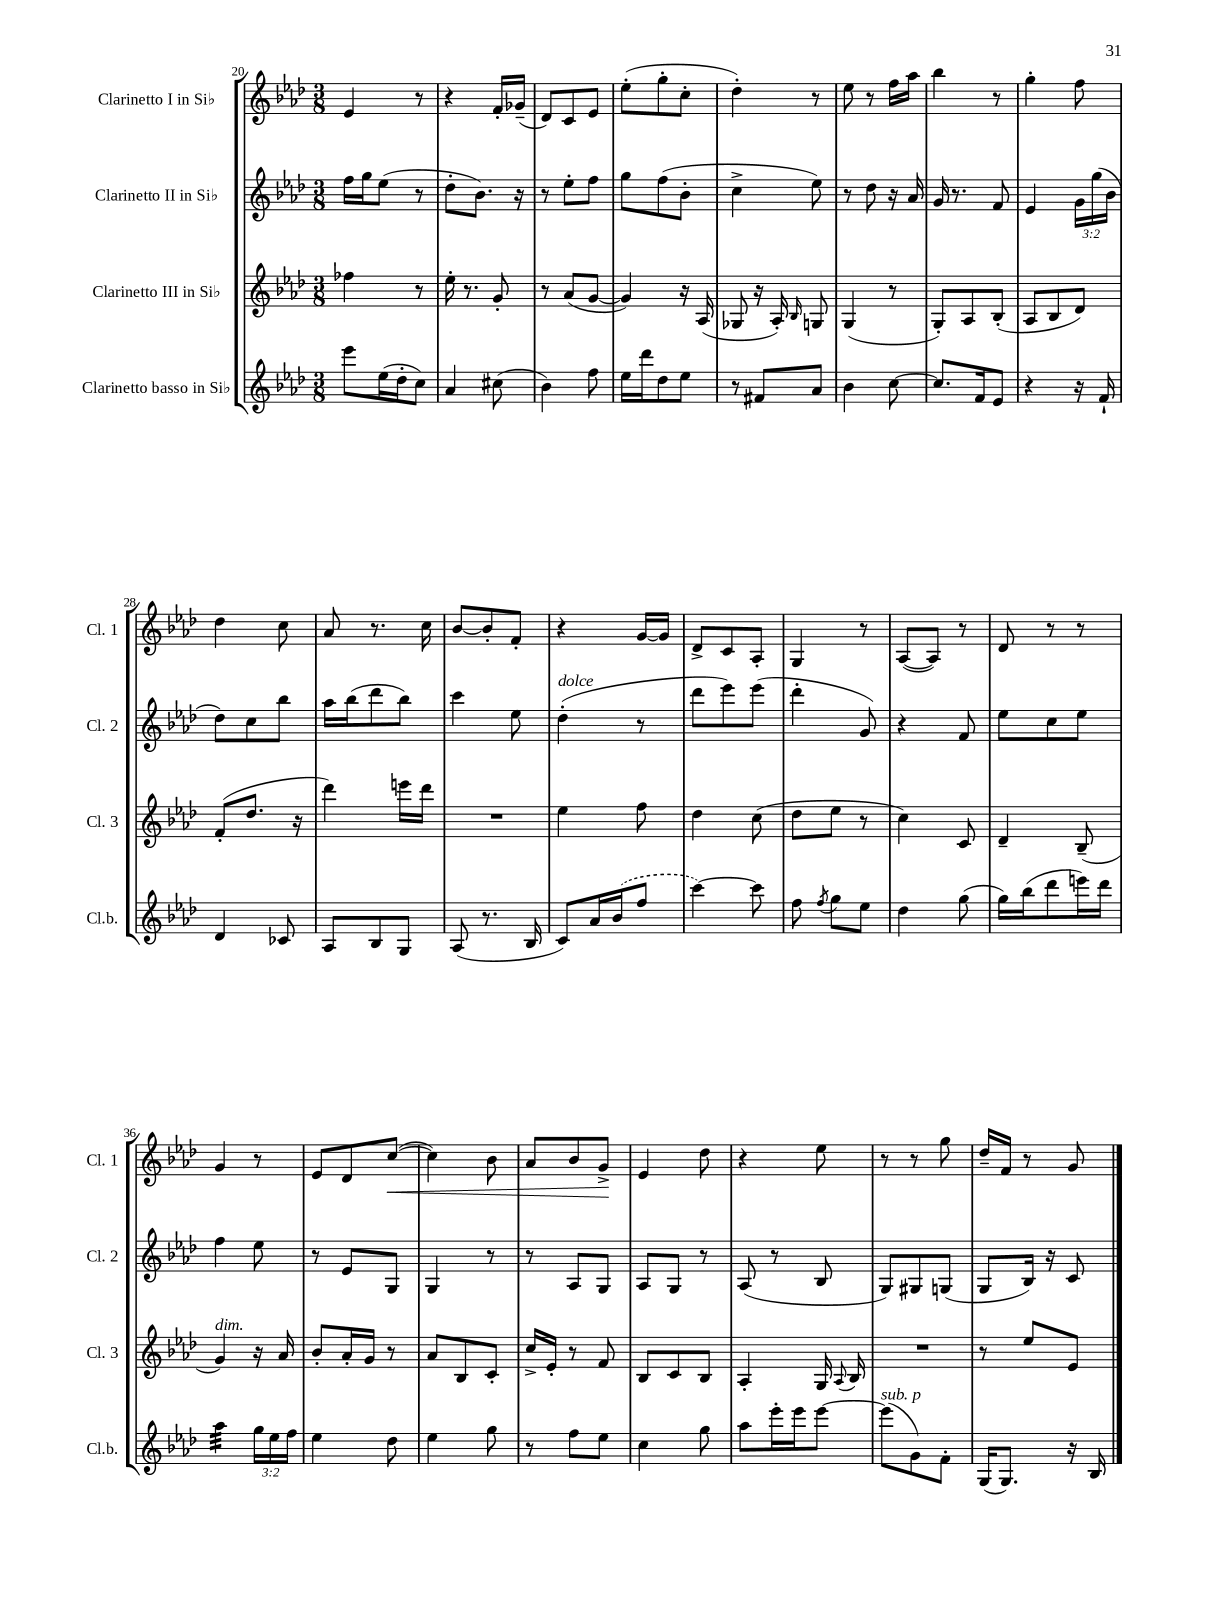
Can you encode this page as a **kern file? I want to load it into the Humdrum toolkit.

**kern	**kern	**kern	**kern
*staff4	*staff3	*staff2	*staff1
*clefG2	*clefG2	*clefG2	*clefG2
*k[b-e-a-d-]	*k[b-e-a-d-]	*k[b-e-a-d-]	*k[b-e-a-d-]
*M3/8	*M3/8	*M3/8	*M3/8
8eee-\L	4ff-\	16ff\LL	4e-/
.	.	16gg\J	.
(16ee-\L	.	(8ee-\J	.
16dd-'\J	.	.	.
8cc\J)	8r	8r	8r
=	=	=	=
4a-/	16ee-'\	8dd-'\L	4r
.	8.r	.	.
.	.	8.b-\J)	.
(8cc#\	8g'/	.	16f'/LL
.	.	16r	(16g-~/JJ
=	=	=	=
4b-\)	8r	8r	8d-/L)
.	(8a-/L	8ee-'\L	8c/
8ff\	[8g/J	8ff\J	8e-/J
=	=	=	=
16ee-\LL	4g/])	8gg\L	(8ee-'\L
16ddd-\J	.	.	.
8dd-\	.	(8ff\	8gg'\
8ee-\J	16r	8b-'\J	8cc'\J
.	(16A-/	.	.
=	=	=	=
8r	8G-/	4cc^\	4dd-'\)
8f#/L	16r	.	.
.	16A-'/)	.	.
.	16qqB-/	.	.
8a-/J	8G/	8ee-\)	8r
=	=	=	=
4b-\	(4G/	8r	8ee-\
.	.	8dd-\	8r
[8cc\	8r	16r	16ff\LL
.	.	16a-/	16aa-\JJ
=	=	=	=
8.cc/]L	8G'/L)	16g/	4bb-\
.	.	8.r	.
.	8A-/	.	.
16f/k	.	.	.
8e-/J	(8B-'/J	8f/	8r
=	=	=	=
4r	8A-/L	4e-/	4gg'\
.	8B-/	.	.
16r	8d-/J)	24g\LL	8ff\
.	.	(24gg\	.
16f`/	.	.	.
.	.	24b-\JJ	.
=	=	=	=
4d-/	(8f'/L	8dd-\L)	4dd-\
.	8.dd-/J	8cc\	.
8c-/	.	8bb-\J	8cc\
.	16r	.	.
=	=	=	=
8A-/L	4ddd-\)	16aa-\LL	8a-/
.	.	(16bb-\J	.
8B-/	.	8ddd-\	8.r
8G/J	16eee\LL	8bb-\J)	.
.	16ddd-\JJ	.	16cc\
=	=	=	=
(8A-/	4.r	4ccc\	[8b-/L
8.r	.	.	8b-'/]
.	.	8ee-\	8f'/J
16B-/	.	.	.
=	=	=	=
8c/L)	4ee-\	(4dd-'\	4r
16a-/L	.	.	.
(16b-/J	.	.	.
8ff/J	8ff\	8r	[16g/LL
.	.	.	16g/]JJ
=	=	=	=
[4ccc\)	4dd-\	8ddd-\L	8d-^/L
.	.	8eee-\)	8c/
8ccc\]	(8cc\	(8eee-\J	8A-'/J
=	=	=	=
8ff\	8dd-\L	4ddd-'\	4G/
8qff/	.	.	.
8gg\L	8ee-\J	.	.
8ee-\J	8r	8g/)	8r
=	=	=	=
4dd-\	4cc\)	4r	([8A-/L
.	.	.	8A-/]J)
(8gg\	8c/	8f/	8r
=	=	=	=
16gg\LL)	4d-~/	8ee-\L	8d-/
(16bb-\J	.	.	.
8ddd-\	.	8cc\	8r
16eee\L)	(8B-~/	8ee-\J	8r
16ddd-\JJ	.	.	.
=	=	=	=
4aa-\	4g/)	4ff\	4g/
24gg\LL	16r	8ee-\	8r
24ee-\	.	.	.
.	16a-/	.	.
24ff\JJ	.	.	.
=	=	=	=
4ee-\	8b-'/L	8r	8e-/L
.	16a-'/L	8e-/L	8d-/
.	16g/JJ	.	.
8dd-\	8r	8G/J	([8cc/J
=	=	=	=
4ee-\	8a-/L	4G/	4cc\])
.	8B-/	.	.
8gg\	8c'/J	8r	8b-\
=	=	=	=
8r	16cc^/LL	8r	8a-/L
.	16e-'/JJ	.	.
8ff\L	8r	8A-/L	8b-/
8ee-\J	8f/	8G/J	8g^/J
=	=	=	=
4cc\	8B-/L	8A-/L	4e-/
.	8c/	8G/J	.
8gg\	8B-/J	8r	8dd-\
=	=	=	=
8aa-\L	4A-'/	(8A-/	4r
16eee-'\L	.	8r	.
16eee-\J	.	.	.
[8eee-\J	16G/	8B-/	8ee-\
.	8qqA-/	.	.
.	16B-/	.	.
=	=	=	=
(8eee-\]L	4.r	8G/L)	8r
8g\)	.	8G#/	8r
8f'\J	.	(8G/J	8gg\
=	=	=	=
(16G/LK	8r	8G/L	16dd-~/LL
8.G/J)	.	.	16f/JJ
.	8ee-/L	16B-/Jk)	8r
.	.	16r	.
16r	8e-/J	8c/	8g/
16B-/	.	.	.
==	==	==	==
*-	*-	*-	*-
